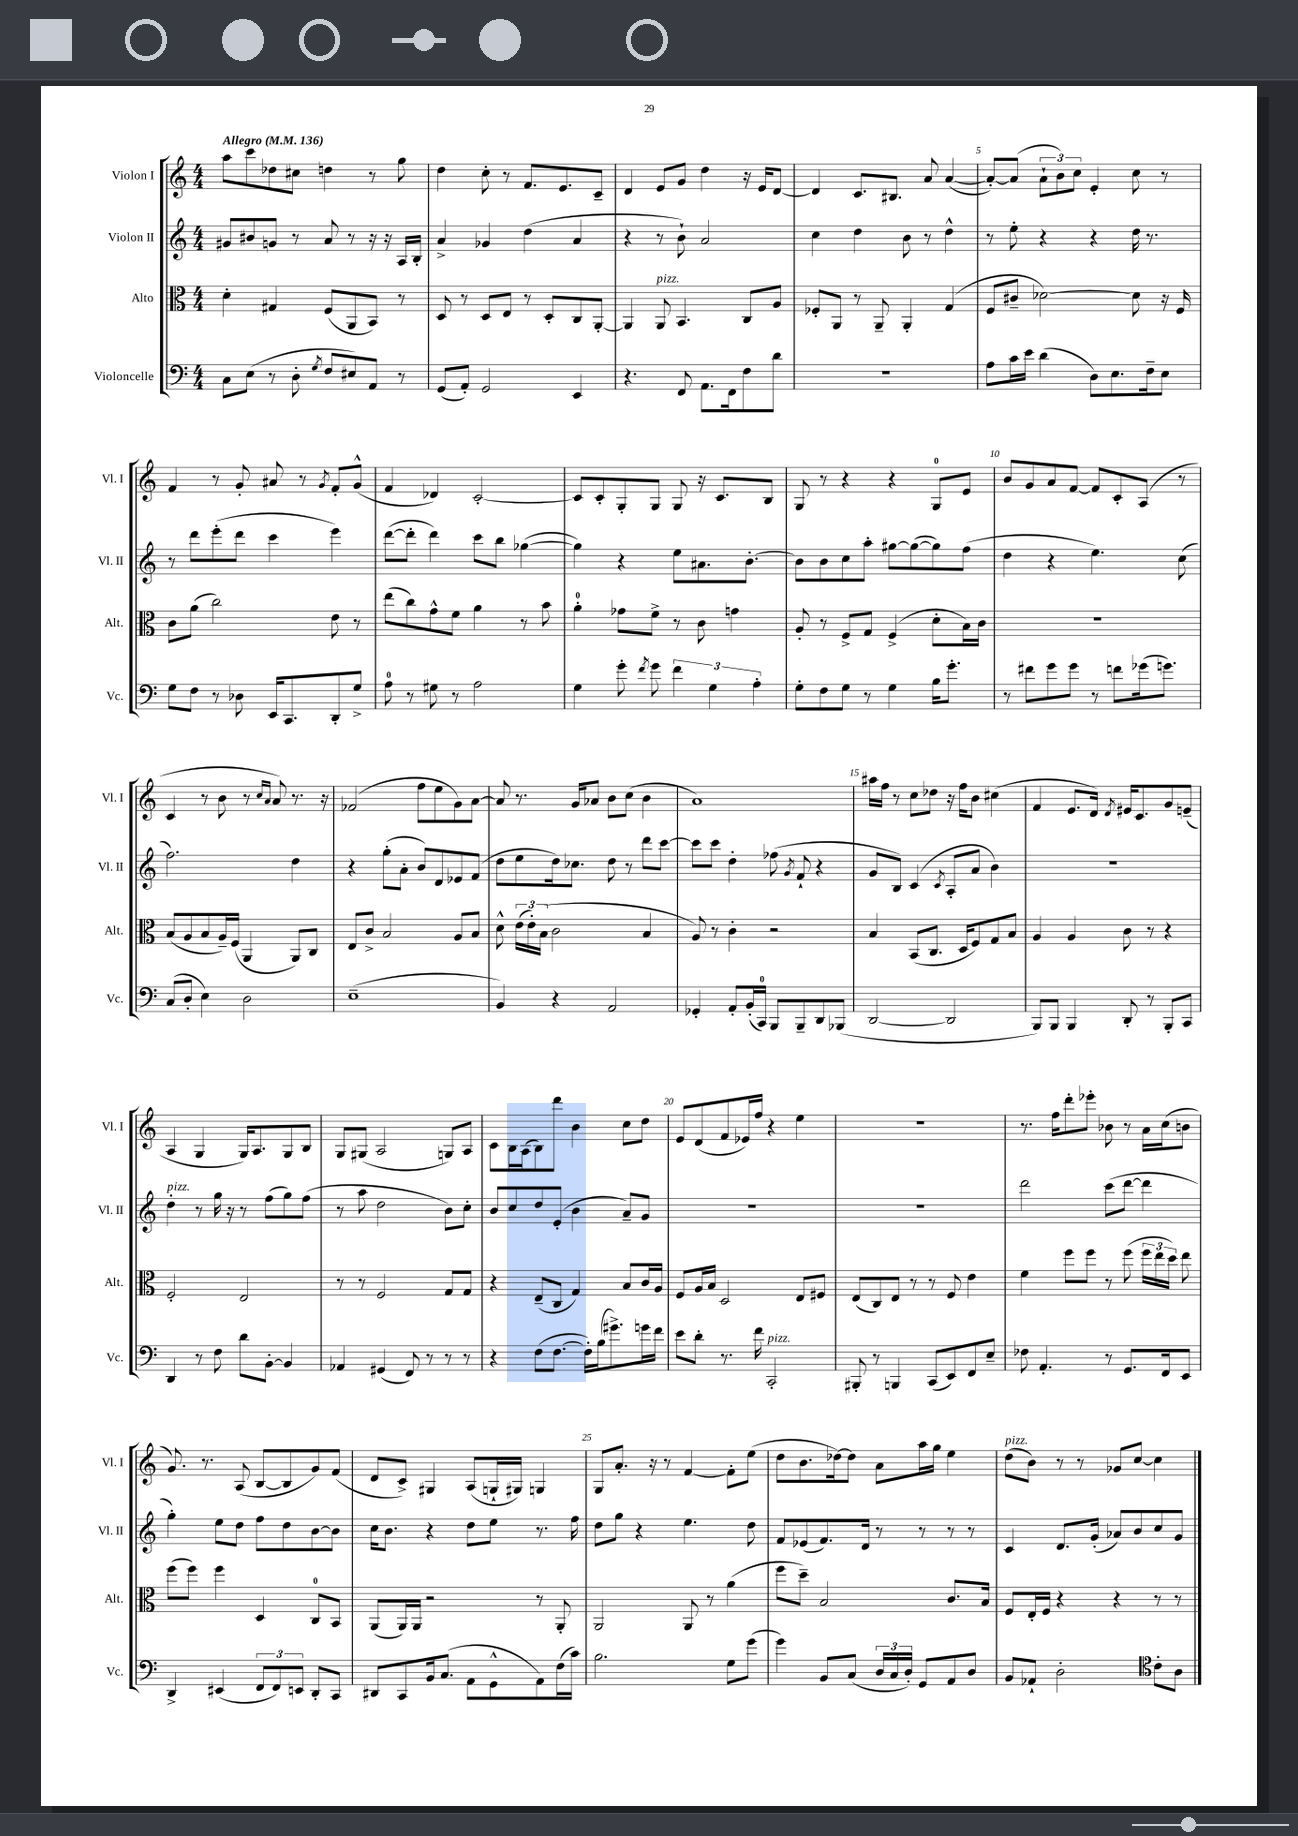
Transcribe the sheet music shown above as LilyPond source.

<<
\new StaffGroup <<
\new Staff = "s0" \with { instrumentName = "Violon I" shortInstrumentName = "Vl. I" } {
    \clef treble \key c \major \numericTimeSignature \time 4/4 \tempo "Allegro" 4 = 136
    \autoBeamOff a''8[ c'''8 des''8 cis''8] d''4 r8 g''8 |
    d''4 c''8-. r8 f'8.[ e'8. c'8]-- |
    d'4 e'8[ g'8] d''4 r16 e'16[ d'8]~ |
    d'4 c'8.[ bis8.] a'8 a'4~( |
    a'8[~-.) a'8]( \tuplet 3/2 { a'8[-! b'8) c''8] } e'4-. c''8 r8 |
    f'4 r8 g'8-. ais'8 r8 \acciaccatura { g'8 } f'8[-. g'8]-^( |
    f'4 des'4) c'2~-. |
    c'8[ c'8-. g8-. g8] g8 r16 c'8.[ b8] |
    g8 r8 r4 r4 g8[-0 e'8] |
    b'8[ g'8 a'8 f'8]~ f'8[ c'8-. a8]( r8 |
    c'4 r8 b'8 r8 \grace { c''16[ a'16] } a'8) r8. r16 |
    fes'2( f''8[ e''8 g'8) a'8]~ |
    a'8 r8. g'16[ aes'8] b'8[ c''8]( b'4 |
    a'1) |
    ais''16[ f''16] r8 c''8[ des''8] r16 f''16[ b'8] cis''4( |
    f'4 e'8.[ d'16]) \acciaccatura { d'8 } eis'16[ c'8. g'8 e'8]--( |
    a4 g4 g16[) a8. g8 b8] |
    g8[ gis8]( a2 g8[) a8] |
    c'8[ b16 a16( b8) d'''8] b'4 c''8[ d''8] |
    e'8[ d'8( f'8 ees'16) f''16] r4 e''4 |
    r1 |
    r8. f''16[ d'''8-. ees'''8]-. bes'8 r8 a'16[ c''16( b'8] |
    g'8.) r8. a8( b8[~ b8 g'8) f'8]( |
    d'8[ c'8]->) gis4 a8[( g16-! gis16]) g4 |
    g8[ a'8.]-. r16 r8 f'4~ f'8[-. e''8]( |
    d''8[ b'8. des''16~) des''8] a'8[ a''16 g''16] e''4 |
    d''8[^\markup { \italic "pizz." }( b'8]) r8 r8 ges'8[ c''8]~ c''4 \bar "|." |
}
\new Staff = "s1" \with { instrumentName = "Violon II" shortInstrumentName = "Vl. II" } {
    \clef treble \key c \major \numericTimeSignature \time 4/4
    \autoBeamOff gis'8[ bis'8 g'8] r8 a'8 r8 r16 r16 a16[ b16]-. |
    a'4-> ges'4 d''4( a'4 |
    r4 r8 b'8-!) a'2 |
    c''4 d''4 b'8 r8 d''4-^ |
    r8 e''8-. r4 r4 d''16 r8. |
    r8 d'''8[ e'''8-.( d'''8] c'''4 e'''4) |
    d'''8[~( d'''8]-. d'''4) c'''8[ b''8] ges''4~( |
    ges''4) r4 e''8[ ais'8. b'8.]~-. |
    b'8[ b'8 c''8 a''8]-. gis''8[~ gis''8~( gis''8) f''8]( |
    d''4 r4 e''4.) c''8( |
    f''2.) d''4 |
    r4 g''8[-.( a'8]-. b'8[) d'8 ees'8 f'8]( |
    d''8[ e''8 d''16) ces''8.] d''8 r8 d'''8[ c'''8]~ |
    c'''8[ c'''8] d''4-. fes''8( \acciaccatura { g'8 } f'8-! r4 |
    g'8[ b8]) c'4( \acciaccatura { c'8 } a8[-. a'8] b'4) |
    R1 |
    d''4-.^\markup { \italic "pizz." } r8 g''16 r16 r8 f''8[( g''8) f''8]( |
    r8 a''8 d''2 b'8[) c''8]-. |
    b'8[ c''8 d''8 e'8]-.( b'4 a'8[--) g'8] |
    R1 |
    R1 |
    d'''2 c'''8[( d'''8]~ d'''4 |
    g''4-.) e''8[ d''8] f''8[ d''8 b'8~ b'8] |
    c''16[ b'8.] r4 d''8[ e''8] r8. f''16 |
    d''8[ g''8] r4 e''4. d''8 |
    f'8[ ees'8( f'8.) d'16] r8 r8 r8 r8 |
    c'4 d'8.[ g'16]-.( aes'8[) b'8 c''8 g'8] \bar "|." |
}
\new Staff = "s2" \with { instrumentName = "Alto" shortInstrumentName = "Alt." } {
    \clef alto \key c \major \numericTimeSignature \time 4/4
    \autoBeamOff d'4-. gis4 f8[( a,8 b,8]) r8 |
    d8 r8 d8[ e8] r8 d8[-. c8 a,8]~-. |
    a,4 a,8^\markup { \italic "pizz." } b,4. c8[ a8] |
    fes8[-. a,8] r8 a,8-- a,4-. g4( |
    f8[ cis'8]-- des'2~) des'8 r16 f16 |
    c'8[ a'8]( c''2) e'8 r8 |
    e''8[( c''8) g'8-^ f'8] a'4 r8 b'8 |
    a'4-0-. ges'8[ f'8]-> r8 c'8 g'4 |
    a8-. r8 f8[-> g8] f4->( d'8[-. b16) c'16] |
    r1 |
    b8[( a8 b8 a16--) f16]( a,4 a,8[) c8] |
    e8[ c'8]-> b2 a8[ b8] |
    d'8-^ \tuplet 3/2 { e'16[( e'16-.) b16]( } c'2 b4 |
    a8) r8 c'4-. r2 |
    b4 b,8[( c8.] d16[ f8) g8 b8] |
    a4 a4 c'8 r8 r4 |
    f2-. e2 |
    r8 r8 f2 g8[ g8] |
    r4 e8[--( c8] g4) b8[ c'16 a16] |
    f8[ a16 b16] d2 e8[ fis8] |
    e8[( c8) e8] r8 r8 f8 e'4 |
    f'4 f''8[ f''8] r8 f''8( \tuplet 3/2 { f''16[ e''16 d''16]) } e''8 |
    f''8[( f''8]) f''4 d4 c8[-0 b,8] |
    a,8[( a,16) a,16] r2 r8 a,8-. |
    a,2 a,8 r8 a'4( |
    f''8[ d''8]--) b2 c'8.[ b16] |
    f8[ e16-. f16] r4 r4 r8 r8 \bar "|." |
}
\new Staff = "s3" \with { instrumentName = "Violoncelle" shortInstrumentName = "Vc." } {
    \clef bass \key c \major \numericTimeSignature \time 4/4
    \autoBeamOff c8[ e8]( r8 d8-. \acciaccatura { g8 } f8[ eis8) a,8] r8 |
    g,8[( a,8]-.) g,2 e,4 |
    r4. f,8 a,8.[ f,16 f8 d'8] |
    R1 |
    a8[ c'16 e'16] d'4( d8[) e8. f16-- e8] |
    g8[ f8] r8 des8 e,16[ c,8. d,8-. g8]-> |
    a8-0 r8 gis8 r8 a2 |
    g4 g'8-. \acciaccatura { f'8 } g'8 \tuplet 3/2 { f'4 g4 a4-. } |
    g8[-. f8 g8] r8 g4 b16[ g'8.]-. |
    r8 fis'8[ g'8 g'8] r8 f'8[ ges'16( g'8.]) |
    c8[( d8]-. e4) d2 |
    e1--( |
    b,4) r4 a,2 |
    ges,4-. a,8[-. b,16-.( c,16]-0) b,,8[ b,,8-- d,8 bes,,8]( |
    d,2~ d,2 |
    b,,8[) b,,8] b,,4 d,8-. r8 b,,8[-. c,8] |
    d,4 r8 f8 d'8[ b,8]~-. b,4 |
    aes,4 gis,4( f,8) r8 r8 r8 |
    r4 f8[( f8.]~ f16[-.) b16( gis'8.->) g'16 f'16] |
    e'8[ d'8]-. r8. f'16 c,2-.^\markup { \italic "pizz." } |
    bis,,8-. r8 b,,4 c,8[( e,8) f,8 e8]-- |
    fes8 a,4.-. r8 g,8.[ f,16 e,8] |
    d,4-> eis,4( \tuplet 3/2 { f,8[ f,8) e,8] } d,8[-. c,8] |
    dis,8[ c,8 b,16 c8.]( a,8[ g,8-^ a,8) f16( c'16]) |
    b2. g8[ g'8]( |
    g'4) b,8[ c8]( \tuplet 3/2 { d16[ c16 d16]-.) } g,8[ a,8 d8] |
    b,8[ aes,8]-! d2-. \clef tenor c'8[-. a8] \bar "|." |
}
>>
>>
\layout { \context { \Score \override BarNumber.break-visibility = ##(#f #t #t) barNumberVisibility = #(every-nth-bar-number-visible 5) } }
